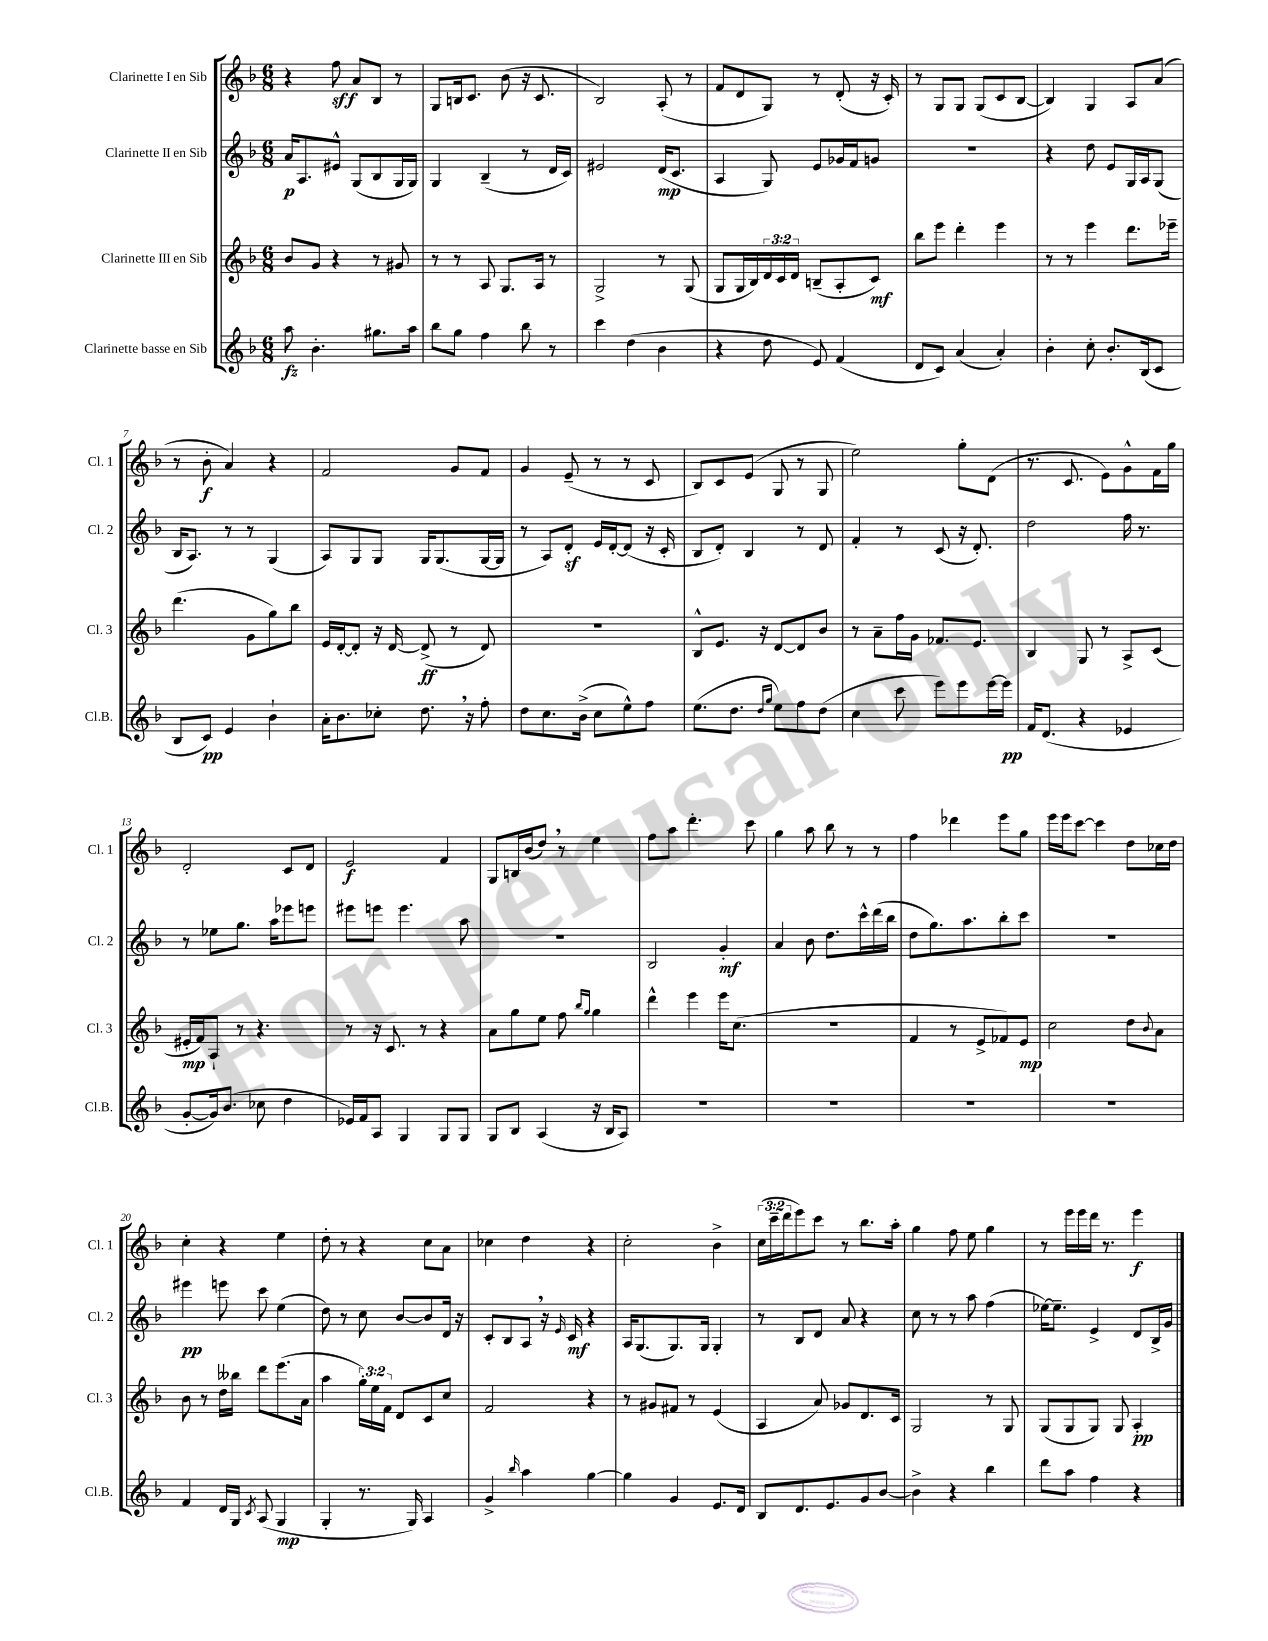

**kern	**kern	**kern	**kern
*staff4	*staff3	*staff2	*staff1
*clefG2	*clefG2	*clefG2	*clefG2
*k[b-]	*k[b-]	*k[b-]	*k[b-]
*M6/8	*M6/8	*M6/8	*M6/8
8aa	8b-	16a	4r
.	.	8.A	.
4.b-'	8g	.	.
.	4r	8e#^^	8ff
.	.	(8G	8a
8.gg#	8r	8B-	8B-
.	8g#	16G	8r
16aa	.	16G)	.
=	=	=	=
8bb-	8r	4G	8G
8gg	8r	.	16B
.	.	.	8.c
4ff	8A	(4B-~	.
.	8.G	.	(8b-
8bb-	.	8r	16r
.	16A	.	8.c
8r	8r	16d	.
.	.	16c)	.
=	=	=	=
4ccc	2G^	2e#	2B-)
(4dd	.	.	.
4b-	8r	(16d	(8A'
.	.	8.c	.
.	(8G	.	8r
=	=	=	=
4r	8G	4A	8f
.	16G	.	8d
.	16B-)	.	.
8dd	24d	8G)	8G)
.	24c	.	.
.	24d	.	.
8e)	(8B~	8e	8r
(4f	8A'	16g-	(8d'
.	.	16f	.
.	8c)	8g	16r
.	.	.	16c')
=	=	=	=
8d	8bb-	2.r	8r
8c)	8eee	.	8G
(4a	4ddd'	.	8G
.	.	.	(8G
4a')	4eee	.	8c
.	.	.	[8B-
=	=	=	=
4b-'	8r	4r	4B-])
.	8r	.	.
8cc'	4eee	8dd	4G
8.b-'	.	8e	.
.	8.ddd	16G	8A
(16B-	.	16A	.
8c	.	(8G	(8a
.	16eee-~	.	.
=	=	=	=
8B-	(4.ddd	16B-	8r
.	.	8.A)	.
8c)	.	.	8b-'
4e	.	8r	4a)
.	8g	8r	.
4b-`	8gg)	(4G	4r
.	8bb-	.	.
=	=	=	=
16a'	16e	8A)	2f
8.b-	[16d'	.	.
.	8d']	8G	.
8cc-'	16r	8G	.
.	[16d	.	.
8.dd	(8d^]	16G	.
.	.	(8.G	.
.	8r	.	8g
16r	.	.	.
8ff'	8d)	[16G	8f
.	.	16G]	.
=	=	=	=
8dd	2.r	8r	4g
8.cc	.	8A)	.
.	.	8d'	(8e~
(16b-^	.	.	.
8cc	.	16e	8r
.	.	[16d'	.
8ee^^)	.	(8d]	8r
8ff	.	16r	8c
.	.	16c'	.
=	=	=	=
(8.ee	8B-^^	8B-	8B-)
.	8.e	8d')	8c
8.dd	.	.	.
.	.	4B-	(8e
.	16r	.	.
16qqdd	.	.	.
16qqgg	.	.	.
8ee)	[8d	.	8G
8ff	8d]	8r	8r
(8dd	8b-	8d	8G
=	=	=	=
4cc	8r	4f'	2ee)
.	8a~	.	.
8ccc	16ff	8r	.
.	16g	.	.
8eee)	8.f-	(8c	.
8eee	.	16r	8gg'
.	8.e	8.d')	.
[16eee	.	.	(8d
16eee]	.	.	.
=	=	=	=
16f	4B-	2dd	8.r
(8.d	.	.	.
.	.	.	8.c
4r	8G	.	.
.	8r	.	8e)
4e-	8A^	16ff	8g^^
.	.	8.r	.
.	(8c	.	16f
.	.	.	16gg
=	=	=	=
[8g'	16e#'	8r	2d'
.	16f)	.	.
16g])	8A`	8ee-	.
(8.b-	.	.	.
.	8r	8.gg	.
8cc-	4.r	.	.
.	.	16aa	.
4dd	.	8eee-	8c
.	.	8eee	8d
=	=	=	=
16e-)	8r	8eee#	2e
16f	.	.	.
8A	16r	8eee	.
.	8.c	.	.
4G	.	4.eee	.
.	8r	.	.
8G	4r	.	4f
8G	.	8aa	.
=	=	=	=
8G	8a	2.r	8G
8B-	8gg	.	16B
.	.	.	(16b-
(4A	8ee	.	8dd)
.	8ff	.	8r
.	16qqbb-	.	.
.	16qqgg	.	.
16r	4gg	.	4ee
16B-	.	.	.
8A)	.	.	.
=	=	=	=
2.r	4ddd^^	2B-	8ff
.	.	.	8aa
.	4eee	.	4.ddd'
.	16eee	4g'	.
.	(8.cc	.	.
.	.	.	8ccc
=	=	=	=
2.r	2.r	4a	4gg
.	.	8b-	8aa
.	.	8.dd	8bb-
.	.	.	8r
.	.	16ccc^^	.
.	.	(16ddd	8r
.	.	16bb-	.
=	=	=	=
2.r	4f	8dd	4ff
.	.	8.gg)	.
.	8r	.	4ddd-
.	.	8.aa	.
.	8e^	.	.
.	8f-)	8bb-'	8eee
.	8e	8ccc	8gg
=	=	=	=
2.r	2cc	2.r	16eee
.	.	.	16eee
.	.	.	[8ccc
.	.	.	4ccc]
.	8dd	.	8dd
.	8qqb-	.	.
.	8a	.	16cc-
.	.	.	16dd
=	=	=	=
4f	8b-	4eee#	4cc'
.	8r	.	.
16d	16dd	8eee	4r
16G	16bb--	.	.
8qc	.	.	.
(8A	8ddd	8ccc	.
4G	(8.eee	(4ee	4ee
.	16a	.	.
=	=	=	=
4G'	4aa	8dd)	8dd'
.	.	8r	8r
8.r	24gg')	8cc	4r
.	24ee	.	.
.	24f	.	.
.	8d	[8b-	.
16G)	.	.	.
4A	8c	8b-]	8cc
.	8cc	16d	8a
.	.	16r	.
=	=	=	=
4g^	2f	8c'	4cc-
.	.	8B-	.
16qqbb-	.	.	.
4aa	.	8A	4dd
.	.	16r	.
.	.	16qqe	.
.	.	16c	.
[4gg	4r	4r	4r
=	=	=	=
4gg]	8r	16A	2cc'
.	.	(8.G	.
.	8g#	.	.
4g	8f#	8.G)	.
.	8r	.	.
.	.	16G	.
8.e	(4e	4G'	4b-^
16d	.	.	.
=	=	=	=
8B-	4A	8r	(24cc
.	.	.	24ccc~
.	.	.	24ddd
8.d	.	8B-	8eee)
.	8a)	8d	8ccc
8.e	.	.	.
.	8g-	8a	8r
8g	8.d	4r	8.bb-
[8b-	.	.	.
.	16c	.	16aa'
=	=	=	=
4b-^]	2G	8cc	4gg
.	.	8r	.
4r	.	8r	8ff
.	.	8aa	8ee
4bb-	8r	(4ff	4gg
.	8G	.	.
=	=	=	=
8ddd	(8G	[16ee-)	8r
.	.	8.ee-~]	.
8aa	8G	.	16eee
.	.	.	16eee
4ff	8G)	4e^	16ddd
.	.	.	8.r
.	8G	.	.
4r	4A'	8d	4eee
.	.	16B-^	.
.	.	16g	.
==	==	==	==
*-	*-	*-	*-
